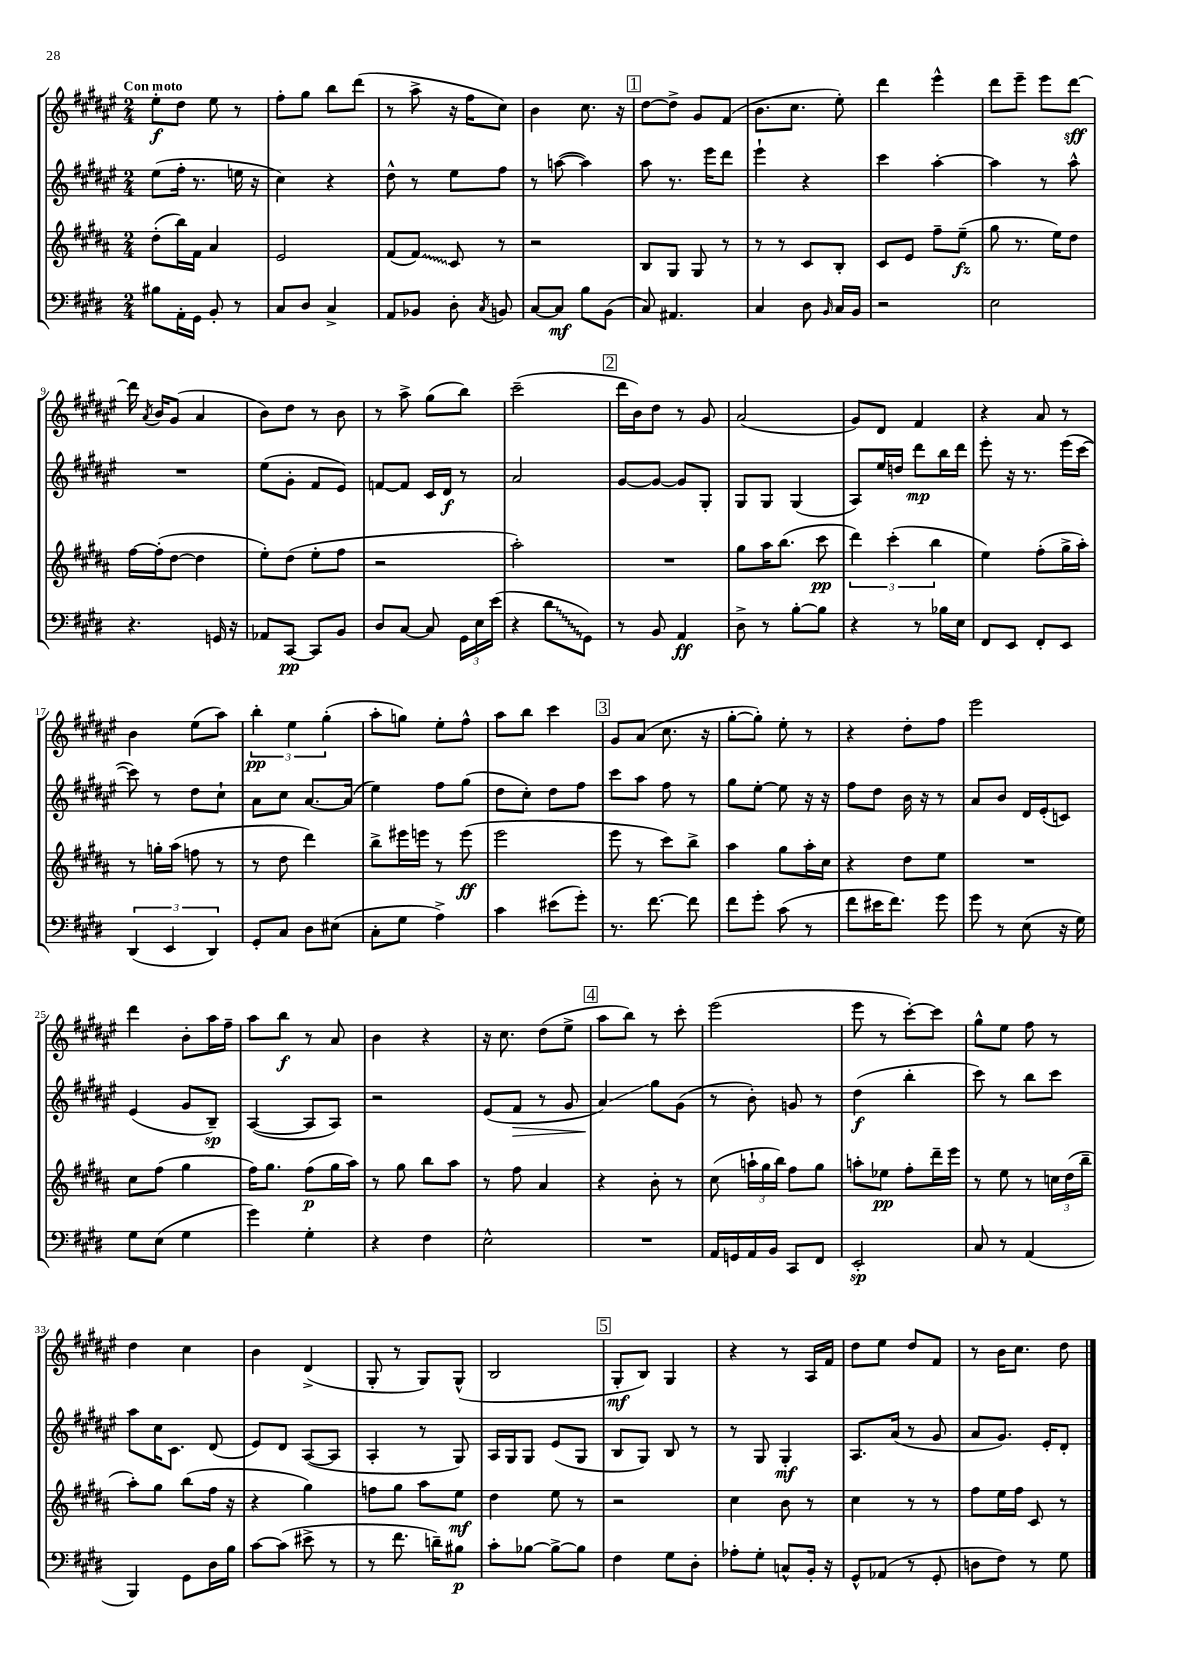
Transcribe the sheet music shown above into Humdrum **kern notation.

**kern	**kern	**kern	**kern
*staff4	*staff3	*staff2	*staff1
*clefF4	*clefG2	*clefG2	*clefG2
*k[f#c#g#d#]	*k[f#c#g#d#a#]	*k[f#c#g#d#a#e#]	*k[f#c#g#d#a#e#]
*M2/4	*M2/4	*M2/4	*M2/4
8B#	(8dd#'	(8ee#	8ee#'
16AA'	16bb)	16ff#'	8dd#
16GG#	16f#	8.r	.
8BB'	4a#	.	8ee#
8r	.	16ee	8r
.	.	16r	.
=	=	=	=
8C#	2e	4cc#)	8ff#'
8D#	.	.	8gg#
4C#^	.	4r	8bb
.	.	.	(8ddd#
=	=	=	=
8AA	(8f#	8dd#^^	8r
8BB-	8f#)	8r	8aa#^
8D#'	8c#	8ee#	16r
.	.	.	16ff#
8qC#	.	.	.
8BB	8r	8ff#	8cc#)
=	=	=	=
[8C#	2r	8r	4b
8C#]	.	([8aa	.
8B	.	4aa])	8.cc#
(8BB	.	.	.
.	.	.	16r
=	=	=	=
8C#)	8B	8aa#	[8dd#
4.AA#	8G#	8.r	8dd#^]
.	8G#	.	8g#
.	.	16eee#	.
.	8r	8ddd#	(8f#
=	=	=	=
4C#	8r	4eee#`	8.b
.	8r	.	.
.	.	.	8.cc#
8D#	8c#	4r	.
16qqBB	.	.	.
16C#	8B'	.	8ee#')
16BB	.	.	.
=	=	=	=
2r	8c#	4ccc#	4ddd#
.	8e	.	.
.	8ff#~	[4aa#'	4eee#^^
.	(8ee~	.	.
=	=	=	=
2E	8gg#	4aa#]	8ddd#
.	8.r	.	8eee#~
.	.	8r	8eee#
.	16ee)	.	.
.	8dd#	8aa#^^	[8ddd#
=	=	=	=
4.r	[16ff#	2r	16ddd#]
.	.	.	8qa#
.	(16ff#']	.	16b
.	[8dd#	.	(8g#
.	4dd#]	.	4a#
16GG	.	.	.
16r	.	.	.
=	=	=	=
8AA-	8ee')	(8ee#	8b)
[8CC#	(8dd#	8g#'	8dd#
8CC#]	8ee'	8f#	8r
8BB	8ff#	8e#)	8b
=	=	=	=
8D#	2r	[8f	8r
[8C#	.	8f]	8aa#^
8C#]	.	16c#	(8gg#
.	.	16d#	.
24GG#	.	8r	8bb)
24E	.	.	.
(24e	.	.	.
=	=	=	=
4r	2aa#')	2a#	(2ccc#~
8d#	.	.	.
8GG#)	.	.	.
=	=	=	=
8r	2r	[8g#	16ddd#
.	.	.	16b)
8BB	.	8g#_	8dd#
4AA	.	8g#]	8r
.	.	8G#'	8g#
=	=	=	=
8D#^	8gg#	8G#	(2a#
8r	16aa#	8G#	.
.	(8.bb	.	.
[8B'	.	(4G#	.
8B]	8ccc#	.	.
=	=	=	=
4r	6ddd#)	8A#)	8g#)
.	.	16ee#	8d#
.	(6ccc#'	.	.
.	.	16dd	.
8r	.	8ddd#	4f#
.	6bb	.	.
16B-	.	16bb	.
16E	.	16ddd#	.
=	=	=	=
8FF#	4ee)	8eee#'	4r
8EE	.	16r	.
.	.	8.r	.
8FF#'	(8ff#'	.	8a#
8EE	16gg#^	(16eee#	8r
.	16aa#')	[16ccc#	.
=	=	=	=
(6DD#	8r	8ccc#])	4b
.	16gg'	8r	.
6EE	.	.	.
.	(16aa#	.	.
.	8ff	8dd#	(8ee#
6DD#)	.	.	.
.	8r	8cc#`	8aa#)
=	=	=	=
8GG#'	8r	8a#	6bb'
8C#	8dd#	8cc#	.
.	.	.	6ee#
8D#	4ddd#)	[8.a#	.
.	.	.	(6gg#'
(8E#	.	.	.
.	.	(16a#]	.
=	=	=	=
8C#'	8bb^	4ee#)	8aa#'
8G#	16eee#	.	8gg)
.	16eee	.	.
4A^)	8r	8ff#	8ee#'
.	(8eee	(8gg#	8ff#^^
=	=	=	=
4c#	2eee	8dd#	8aa#
.	.	8cc#')	8bb
(8e#	.	8dd#	4ccc#
8g#')	.	8ff#	.
=	=	=	=
8.r	8eee	8ccc#	8g#
.	8r	8aa#	(8a#
[8.f#	.	.	.
.	8ccc#)	8ff#	8.cc#
8f#]	8bb^	8r	.
.	.	.	16r
=	=	=	=
8f#	4aa#	8gg#	[8gg#'
8g#'	.	[8ee#'	8gg#'])
(8c#	8gg#	8ee#]	8ee#'
8r	16aa#'	16r	8r
.	16cc#	16r	.
=	=	=	=
8f#	4r	8ff#	4r
16e#	.	8dd#	.
8.f#)	.	.	.
.	8dd#	16b	8dd#'
.	.	16r	.
8g#	8ee	8r	8ff#
=	=	=	=
8g#	2r	8a#	2eee#
8r	.	8b	.
(8E	.	16d#	.
.	.	(16e#'	.
16r	.	8c)	.
16G#)	.	.	.
=	=	=	=
8G#	8cc#	(4e#	4ddd#
(8E	(8ff#	.	.
4G#	4gg#	8g#	8b'
.	.	8B~)	16aa#
.	.	.	16ff#~
=	=	=	=
4g#)	16ff#)	([4A#	8aa#
.	8.gg#	.	.
.	.	.	8bb
4G#'	(8ff#	8A#]	8r
.	16gg#	8A#)	8a#
.	16aa#)	.	.
=	=	=	=
4r	8r	2r	4b
.	8gg#	.	.
4F#	8bb	.	4r
.	8aa#	.	.
=	=	=	=
2E^^	8r	(8e#	16r
.	.	.	8.cc#
.	8ff#	8f#	.
.	4a#	8r	(8dd#
.	.	8g#	8ee#^
=	=	=	=
2r	4r	4a#)	8aa#
.	.	.	8bb)
.	8b'	8gg#	8r
.	8r	(8g#	8ccc#'
=	=	=	=
16AA	(8cc#	8r	(2eee#
16GG	.	.	.
16AA	24aa`	8b')	.
.	24gg#	.	.
16BB	.	.	.
.	24bb)	.	.
8CC#	8ff#	8g	.
8FF#	8gg#	8r	.
=	=	=	=
2EE'	8aa'	(4dd#	8eee#
.	8ee-	.	8r
.	8ff#'	4bb'	[8ccc#')
.	16ddd#~	.	8ccc#]
.	16eee	.	.
=	=	=	=
8C#	8r	8ccc#)	8gg#^^
8r	8ee	8r	8ee#
(4AA	8r	8bb	8ff#
.	24cc	8ccc#	8r
.	(24dd#	.	.
.	24bb~	.	.
=	=	=	=
4BBB)	8aa#')	8aa#	4dd#
.	8gg#	16cc#	.
.	.	8.c#	.
8GG#	(8bb	.	4cc#
16D#	16ff#	(8d#	.
16B	16r	.	.
=	=	=	=
[8c#	4r	8e#)	4b
(8c#]	.	8d#	.
8e#^	4gg#)	([8A#	(4d#^
8r	.	8A#]	.
=	=	=	=
8r	8ff	4A#'	8G#'
8.f#	8gg#	.	8r
.	8aa#	8r	8G#)
16d~)	.	.	.
8B#	8ee	8G#)	(8G#^^
=	=	=	=
8c#'	4dd#	16A#	2B
.	.	16G#	.
[8B-	.	8G#	.
8B-^_	8ee	(8e#	.
8B-]	8r	8G#	.
=	=	=	=
4F#	2r	8B	8G#'
.	.	8G#)	8B)
8G#	.	8B	4G#
8D#'	.	8r	.
=	=	=	=
8A-'	4cc#	8r	4r
8G#'	.	8G#	.
8C^^	8b	4G#'	8r
16BB'	8r	.	16A#
16r	.	.	16f#
=	=	=	=
8GG#^^	4cc#	8.A#	8dd#
(8AA-	.	.	8ee#
.	.	(16a#	.
8r	8r	8r	8dd#
8GG#'	8r	8g#	8f#
=	=	=	=
8D	8ff#	8a#	8r
8F#)	16ee	8.g#)	16b
.	16ff#	.	8.cc#
8r	8c#	.	.
.	.	16e#'	.
8G#	8r	8d#'	8dd#
==	==	==	==
*-	*-	*-	*-
